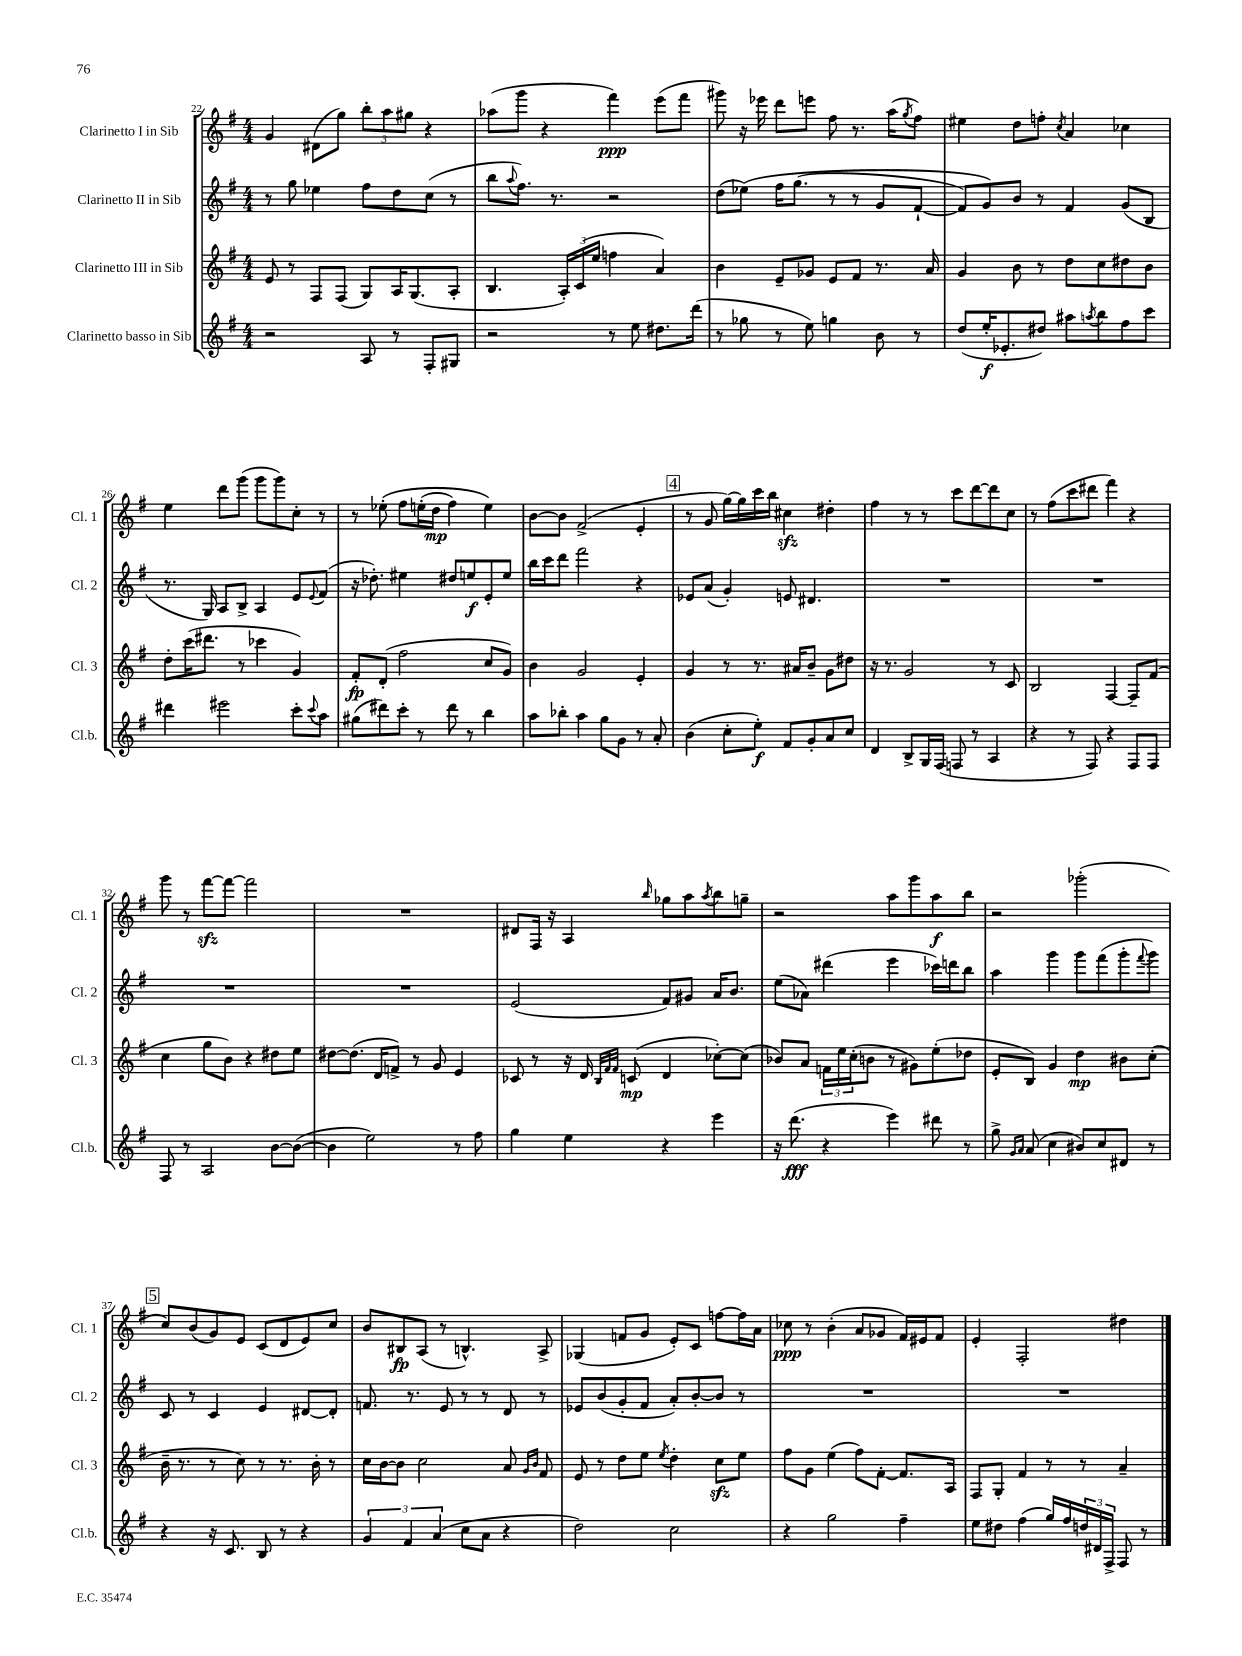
<<
\new StaffGroup <<
\new Staff = "s0" \with { instrumentName = "Clarinetto I in Sib" shortInstrumentName = "Cl. 1" } {
    \clef treble \key g \major \numericTimeSignature \time 4/4
    g'4 dis'8( g''8) \tuplet 3/2 { b''8-. a''8 gis''8 } r4 |
    aes''8( g'''8 r4 fis'''4\ppp) e'''8( fis'''8 |
    gis'''8) r16 ees'''16 d'''8 e'''8 fis''8 r8. a''16( \acciaccatura { g''8 } fis''8) |
    eis''4 d''8 f''8-. \acciaccatura { c''8 } a'4 ces''4 |
    e''4 d'''8 g'''8( g'''8 g'''8) c''8-. r8 |
    r8 ees''8-.\( fis''8 e''16-.( d''16\mp fis''4) e''4\) |
    b'8~ b'8 fis'2->( e'4-. |
    \mark \markup { \box "4" } r8 g'8 g''16~) g''16 c'''16 b''16 cis''4\sfz dis''4-. |
    fis''4 r8 r8 c'''8 d'''8~ d'''8 c''8 |
    r8 fis''8( c'''8 dis'''8 fis'''4) r4 |
    g'''8 r8 fis'''8~\sfz fis'''8~ fis'''2 |
    R1 |
    dis'8 fis16 r16 a4 \grace { b''16 } ges''8 a''8 \acciaccatura { a''8 } b''8 g''8-- |
    r2 a''8 g'''8 a''8\f b''8 |
    r2 ges'''2-.( |
    \mark \markup { \box "5" } c''8) b'8( g'8) e'8 c'8( d'8 e'8) c''8 |
    b'8 bis8\fp a8( r8 b4.-^) a8-> |
    ges4( f'8 g'8 e'8-.) c'8 f''8~ f''16 a'16 |
    ces''8\ppp r8 b'4-.( a'8 ges'8 fis'16) eis'16 fis'8 |
    e'4-. fis2-. dis''4 \bar "|." |
}
\new Staff = "s1" \with { instrumentName = "Clarinetto II in Sib" shortInstrumentName = "Cl. 2" } {
    \clef treble \key g \major \numericTimeSignature \time 4/4
    r8 g''8 ees''4 fis''8 d''8 c''8( r8 |
    b''8 \appoggiatura { a''8 } fis''8.) r8. r2 |
    d''8( ees''8)\( fis''16 g''8.( r8 r8 g'8 fis'8~-! |
    fis'8) g'8\) b'8 r8 fis'4 g'8( b8 |
    r8. g16) a8 b8-> a4 e'8 \appoggiatura { e'8 } fis'8( |
    r16 des''8.-.) eis''4 dis''8 e''8\f e'8-. e''8 |
    b''16 c'''16 d'''8 fis'''2 r4 |
    \mark \markup { \box "4" } ees'8 a'8( g'4-.) e'8 dis'4. |
    R1 |
    R1 |
    R1 |
    R1 |
    e'2( fis'8) gis'8 a'16 b'8. |
    e''8( aes'8) dis'''4( e'''4 ces'''16) d'''16 b''8 |
    a''4 g'''4 g'''8 fis'''8( g'''8-. \appoggiatura { fis'''8 } g'''8) |
    \mark \markup { \box "5" } c'8 r8 c'4 e'4 dis'8~ dis'8-. |
    f'8. r8. e'8 r8 r8 d'8 r8 |
    ees'8 b'8( g'8-. fis'8 a'8-.) b'8~-. b'8 r8 |
    R1 |
    R1 \bar "|." |
}
\new Staff = "s2" \with { instrumentName = "Clarinetto III in Sib" shortInstrumentName = "Cl. 3" } {
    \clef treble \key g \major \numericTimeSignature \time 4/4
    e'8 r8 fis8 fis8( g8) a16 g8.( a8-. |
    b4. \tuplet 3/2 { a16-.) c'16( e''16 } f''4 a'4) |
    b'4 e'8-- ges'8 e'8 fis'8 r8. a'16 |
    g'4 b'8 r8 d''8 c''8 dis''8 b'8 |
    d''8-. c'''16( dis'''8. r8 ces'''4 g'4) |
    fis'8-.\fp d'8-.( fis''2 c''8 g'8) |
    b'4 g'2 e'4-. |
    \mark \markup { \box "4" } g'4 r8 r8. ais'16 b'8-- g'8 dis''8 |
    r16 r8. g'2 r8 c'8 |
    b2 fis4~ fis8-- fis'8( |
    c''4 g''8 b'8) r4 dis''8 e''8 |
    dis''8~ dis''8.( d'16 f'8->) r8 g'8 e'4 |
    ces'8 r8 r16 d'16 \grace { b32 fis'32 fis'32 } c'8\mp( d'4 ces''8~-.) ces''8( |
    bes'8) a'8 \tuplet 3/2 { f'16 e''16 c''16-.( } b'8 r8 gis'8) e''8-.( des''8 |
    e'8-. b8) g'4 d''4\mp bis'8 c''8-.( |
    \mark \markup { \box "5" } b'16-- r8. r8 c''8) r8 r8. b'16-. r8 |
    c''16 b'16~ b'8 c''2 a'8 \grace { g'16 b'16 } fis'8 |
    e'8 r8 d''8 e''8 \acciaccatura { e''8 } d''4-. c''8\sfz e''8 |
    fis''8 g'8 e''4( fis''8) fis'8~-. fis'8. a16 |
    fis8 g8-. fis'4 r8 r8 a'4-- \bar "|." |
}
\new Staff = "s3" \with { instrumentName = "Clarinetto basso in Sib" shortInstrumentName = "Cl.b." } {
    \clef treble \key g \major \numericTimeSignature \time 4/4
    r2 a8 r8 fis8-. gis8 |
    r2 r8 e''8 dis''8. d'''16( |
    r8 ges''8 r8 e''8) g''4 b'8 r8 |
    d''8( e''16-.\f ees'8.-. dis''8) ais''8 \acciaccatura { a''8 } b''8 fis''8 c'''8 |
    dis'''4 eis'''2 c'''8-. \appoggiatura { c'''8 } a''8 |
    gis''8( dis'''8) c'''8-. r8 dis'''8 r8 b''4 |
    a''8 bes''8-. a''4 g''8 g'8 r8 a'8-. |
    \mark \markup { \box "4" } b'4( c''8-. e''8-.\f) fis'8 g'8-. a'8 c''8 |
    d'4 b8-> g16 fis16( f8 r8 a4 |
    r4 r8 fis8) r4 fis8 fis8 |
    fis8 r8 a2 b'8~ b'8~( |
    b'4 e''2) r8 fis''8 |
    g''4 e''4 r4 e'''4 |
    r16 d'''8.\fff( r4 e'''4) dis'''8 r8 |
    g''8-> \grace { g'16 a'16 } a'8( c''4 bis'8) c''8 dis'8 r8 |
    \mark \markup { \box "5" } r4 r16 c'8. b8 r8 r4 |
    \tuplet 3/2 { g'4 fis'4 a'4( } c''8 a'8 r4 |
    d''2) c''2 |
    r4 g''2 fis''4-- |
    e''8 dis''8 fis''4( g''16) fis''16 \tuplet 3/2 { d''16 dis'16 fis16-> } fis8 r8 \bar "|." |
}
>>
>>
\layout { \context { \Score currentBarNumber = #22 } }
